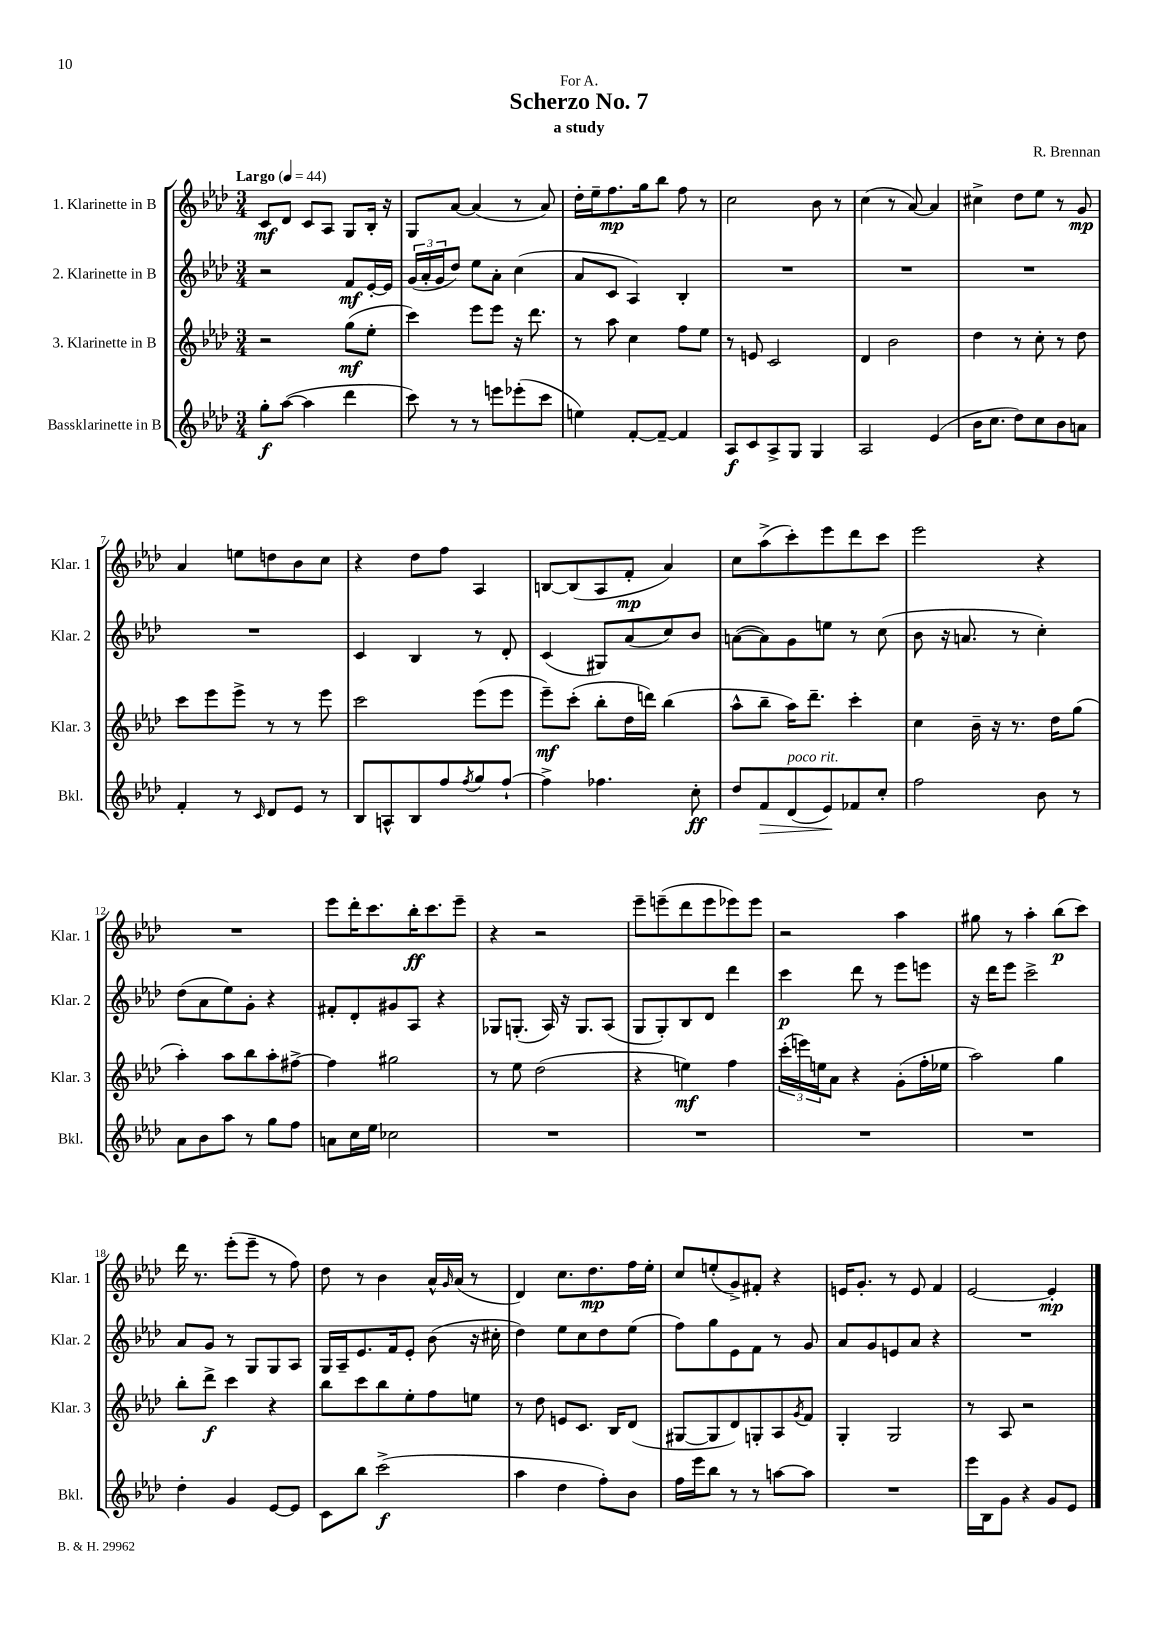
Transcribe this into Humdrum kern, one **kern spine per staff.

**kern	**dynam	**kern	**dynam	**kern	**dynam	**kern	**dynam
*part4	*part4	*part3	*part3	*part2	*part2	*part1	*part1
*staff4	*staff4	*staff3	*staff3	*staff2	*staff2	*staff1	*staff1
*I"Bassklarinette in B	*	*I"3. Klarinette in B	*	*I"2. Klarinette in B	*	*I"1. Klarinette in B	*
*I'Bkl.	*	*I'Klar. 3	*	*I'Klar. 2	*	*I'Klar. 1	*
*clefG2	*	*clefG2	*	*clefG2	*	*clefG2	*
*k[b-e-a-d-]	*	*k[b-e-a-d-]	*	*k[b-e-a-d-]	*	*k[b-e-a-d-]	*
*M3/4	*	*M3/4	*	*M3/4	*	*M3/4	*
*MM44	*	*MM44	*	*MM44	*	*MM44	*
=1	=1	=1	=1	=1	=1	=1	=1
!	!	!	!	!	!	!LO:TX:a:B:t=Largo	!
8gg'\L	f	2r	.	2r	.	8c/L	mf
([8aa-\J	.	.	.	.	.	8d-/J	.
4aa-\]	.	.	.	.	.	8c/L	.
.	.	.	.	.	.	8A-/J	.
4ddd-\	.	(8gg\L	mf	8f/L	mf	8G/L	.
.	.	8ee-'\J	.	[16e-'/L	.	16B-'/Jk	.
.	.	.	.	16e-/JJ]	.	16r	.
=2	=2	=2	=2	=2	=2	=2	=2
8ccc\)	.	4ccc\)	.	(24g/LL	.	8G/L	.
.	.	.	.	24a-'/	.	.	.
.	.	.	.	24g/J	.	.	.
8r	.	.	.	8dd-/J)	.	[8a-/J	.
8r	.	8eee-\L	.	8ee-\L	.	(4a-/]	.
8eeen\L	.	8eee-\J	.	8a-'\J	.	.	.
(8eee-X'\	.	16r	.	(4cc\	.	8r	.
.	.	8.ddd-\	.	.	.	.	.
8ccc\J	.	.	.	.	.	8a-/)	.
=3	=3	=3	=3	=3	=3	=3	=3
4een\)	.	8r	.	8a-/L	.	16dd-'\LL	.
.	.	.	.	.	.	16ee-~\J	.
.	.	8aa-\	.	8c/J	.	8.ff\	mp
[8f'/L	.	4cc\	.	4A-/)	.	.	.
.	.	.	.	.	.	16gg\k	.
8f~/J_	.	.	.	.	.	8bb-\J	.
4f/]	.	8ff\L	.	4B-'/	.	8ff\	.
.	.	8ee-\J	.	.	.	8r	.
=4	=4	=4	=4	=4	=4	=4	=4
8A-/L	f	8r	.	2.r	.	2cc\	.
8c/	.	8en/	.	.	.	.	.
8A-^/	.	2c/	.	.	.	.	.
8G/J	.	.	.	.	.	.	.
4G/	.	.	.	.	.	8b-\	.
.	.	.	.	.	.	8r	.
=5	=5	=5	=5	=5	=5	=5	=5
2A-/	.	4d-/	.	2.r	.	(4cc\	.
.	.	2b-\	.	.	.	8r	.
.	.	.	.	.	.	[8a-/)	.
(4e-/	.	.	.	.	.	4a-/]	.
=6	=6	=6	=6	=6	=6	=6	=6
16b-\KL	.	4dd-\	.	2.r	.	4cc#X^\	.
8.cc\J	.	.	.	.	.	.	.
8dd-\L)	.	8r	.	.	.	8dd-\L	.
8cc\	.	8cc'\	.	.	.	8ee-\J	.
8b-\	.	8r	.	.	.	8r	.
8an\J	.	8dd-\	.	.	.	8g/	mp
!!LO:LB:g=z
=7	=7	=7	=7	=7	=7	=7	=7
4f'/	.	8ccc\L	.	2.r	.	4a-/	.
.	.	8eee-\	.	.	.	.	.
8r	.	8eee-^\J	.	.	.	8een\L	.
16qqc/	.	.	.	.	.	.	.
8d-/L	.	8r	.	.	.	8ddn\	.
8e-/J	.	8r	.	.	.	8b-\	.
8r	.	8eee-\	.	.	.	8cc\J	.
=8	=8	=8	=8	=8	=8	=8	=8
8B-/L	.	2ccc\	.	4c/	.	4r	.
8An^^/	.	.	.	.	.	.	.
8B-/	.	.	.	4B-/	.	8dd-\L	.
8ff/	.	.	.	.	.	8ff\J	.
8qff/	.	.	.	.	.	.	.
8gg/	.	(8eee-\L	.	8r	.	4A-/	.
[8ff`/J	.	8eee-\J	.	8d-'/	.	.	.
=9	=9	=9	=9	=9	=9	=9	=9
4ff^\]	.	8eee-~\L)	mf	(4c/	.	[8Bn/L	.
.	.	(8ccc'\J	.	.	.	(8B/]	.
4.ff-X\	.	8bb-'\L	.	8G#X/L)	.	8A-/	.
.	.	16dd-\L	.	(8a-/	.	8f'/J	mp
.	.	16dddn\JJ)	.	.	.	.	.
.	.	(4bb-\	.	8cc/)	.	4a-/)	.
8cc'\	ff	.	.	8b-/J	.	.	.
=10	=10	=10	=10	=10	=10	=10	=10
8dd-/L	.	8aa-^^\L	.	([8an\L	.	8cc\L	.
!	!LO:HP:b	!	!	!	!	!	!
8f/	>	8bb-~\J	.	8a\])	.	(8aa-^\	.
!LO:TX:a:i:t=poco rit.	!	!	!	!	!	!	!
(8d-/	.	16aa-\KL)	.	8g\	.	8ccc'\)	.
.	.	8.ddd-~\J	.	.	.	.	.
8e-/)	.	.	.	8een\J	.	8eee-\	.
8f-X/	]	4ccc'\	.	8r	.	8ddd-\	.
8cc'/J	.	.	.	(8cc\	.	8ccc\J	.
=11	=11	=11	=11	=11	=11	=11	=11
2ff\	.	4cc\	.	8b-\	.	2eee-\	.
.	.	.	.	16r	.	.	.
.	.	.	.	8.an/	.	.	.
.	.	16b-~\	.	.	.	.	.
.	.	16r	.	.	.	.	.
.	.	8.r	.	8r	.	.	.
8b-\	.	.	.	4cc'\)	.	4r	.
.	.	16dd-\KL	.	.	.	.	.
8r	.	(8gg\J	.	.	.	.	.
!!LO:LB:g=z
=12	=12	=12	=12	=12	=12	=12	=12
8a-\L	.	4aa-'\)	.	(8dd-\L	.	2.r	.
8b-\	.	.	.	8a-\	.	.	.
8aa-\J	.	8aa-\L	.	8ee-\)	.	.	.
8r	.	8bb-\	.	8g'\J	.	.	.
8gg\L	.	8aa-'\	.	4r	.	.	.
8ff\J	.	[8ff#X^\J	.	.	.	.	.
=13	=13	=13	=13	=13	=13	=13	=13
8an\L	.	4ff#\]	.	8f#X'/L	.	8eee-\L	.
16cc\L	.	.	.	8d-'/	.	16ddd-'\K	.
16ee-\JJ	.	.	.	.	.	8.ccc\	.
2cc-X\	.	2gg#X\	.	8g#X/	.	.	.
.	.	.	.	8A-/J	.	16bb-'\K	ff
.	.	.	.	.	.	8.ccc\	.
.	.	.	.	4r	.	.	.
.	.	.	.	.	.	8eee-~\J	.
=14	=14	=14	=14	=14	=14	=14	=14
2.r	.	8r	.	8G-X/L	.	4r	.
.	.	8ee-\	.	(8.Gn'/J	.	.	.
.	.	(2dd-\	.	.	.	2r	.
.	.	.	.	16A-/)	.	.	.
.	.	.	.	16r	.	.	.
.	.	.	.	8.G/L	.	.	.
.	.	.	.	(8A-/J	.	.	.
=15	=15	=15	=15	=15	=15	=15	=15
2.r	.	4r	.	8G/L	.	8eee-~\L	.
.	.	.	.	8G'/)	.	(8eeen~\	.
.	.	4een\)	mf	8B-/	.	8ddd-\	.
.	.	.	.	8d-/J	.	8eee\	.
.	.	4ff\	.	4ddd-\	.	8eee-X\)	.
.	.	.	.	.	.	8eee-\J	.
=16	=16	=16	=16	=16	=16	=16	=16
2.r	.	(24ccc'\LL	.	4ccc\	p	2r	.
.	.	24eeen\)	.	.	.	.	.
.	.	24een\J	.	.	.	.	.
.	.	8a-\J	.	.	.	.	.
.	.	4r	.	8ddd-\	.	.	.
.	.	.	.	8r	.	.	.
.	.	(8g'\L	.	8eee-\L	.	4aa-\	.
.	.	16ff'\L	.	8eeen\J	.	.	.
.	.	16ee-X\JJ	.	.	.	.	.
=17	=17	=17	=17	=17	=17	=17	=17
2.r	.	2aa-\)	.	16r	.	8gg#X\	.
.	.	.	.	16ddd-\KL	.	.	.
.	.	.	.	8eee-\J	.	8r	.
.	.	.	.	2ccc^\	.	4aa-'\	.
.	.	4gg\	.	.	.	(8bb-\L	p
.	.	.	.	.	.	8ccc\J)	.
!!LO:LB:g=z
=18	=18	=18	=18	=18	=18	=18	=18
4dd-'\	.	8bb-'\L	.	8a-/L	.	16ddd-\	.
.	.	.	.	.	.	8.r	.
.	.	8ddd-^\J	f	8g/J	.	.	.
4g/	.	4ccc\	.	8r	.	(8eee-'\L	.
.	.	.	.	8G/L	.	8eee-~\J	.
[8e-/L	.	4r	.	8G/	.	8r	.
8e-/J]	.	.	.	8A-/J	.	8ff\)	.
=19	=19	=19	=19	=19	=19	=19	=19
8c\L	.	8bb-\L	.	16G/LL	.	8dd-\	.
.	.	.	.	16A-~/J	.	.	.
8bb-\J	.	8ccc\	.	8.e-/	.	8r	.
(2ccc^\	f	8bb-\	.	.	.	4b-\	.
.	.	.	.	16f/k	.	.	.
.	.	8ee-'\	.	8e-'/J	.	.	.
.	.	8ff\	.	(8b-\	.	16a-^^/LL	.
.	.	.	.	.	.	16qqg/	.
.	.	.	.	.	.	(16a-/JJ	.
.	.	8een\J	.	16r	.	8r	.
.	.	.	.	16cc#X'\	.	.	.
=20	=20	=20	=20	=20	=20	=20	=20
4aa-\	.	8r	.	4dd-\)	.	4d-/)	.
.	.	8dd-\	.	.	.	.	.
4dd-\	.	8en/L	.	8ee-\L	.	8.cc\L	.
.	.	8.c/J	.	8cc\	.	.	.
.	.	.	.	.	.	8.dd-\	mp
8ff'\L)	.	.	.	8dd-\	.	.	.
.	.	16B-/KL	.	.	.	.	.
8b-\J	.	(8d-/J	.	(8ee-\J	.	16ff\L	.
.	.	.	.	.	.	16ee-'\JJ	.
=21	=21	=21	=21	=21	=21	=21	=21
16ff\LL	.	[8G#X/L	.	8ff\L)	.	8cc/L	.
16eee-\J	.	.	.	.	.	.	.
8bb-\J	.	8G#/]	.	8gg\	.	(8een'/	.
8r	.	8d-/)	.	8e-\	.	8g^/)	.
8r	.	8Gn'/	.	8f\J	.	8f#X'/J	.
[8aan\L	.	8A-/	.	8r	.	4r	.
.	.	8qg/	.	.	.	.	.
8aa\J]	.	8f/J	.	8g/	.	.	.
=22	=22	=22	=22	=22	=22	=22	=22
2.r	.	4G'/	.	8a-/L	.	16en/KL	.
.	.	.	.	.	.	8.g'/J	.
.	.	.	.	8g/	.	.	.
.	.	2G/	.	8en/	.	8r	.
.	.	.	.	8a-/J	.	8e/	.
.	.	.	.	4r	.	4f/	.
=23	=23	=23	=23	=23	=23	=23	=23
16eee-\LL	.	8r	.	2.r	.	[2e-/	.
16B-\J	.	.	.	.	.	.	.
8g\J	.	8A-/	.	.	.	.	.
4r	.	2r	.	.	.	.	.
8g/L	.	.	.	.	.	4e-'/]	mp
8e-/J	.	.	.	.	.	.	.
==	==	==	==	==	==	==	==
*-	*-	*-	*-	*-	*-	*-	*-
